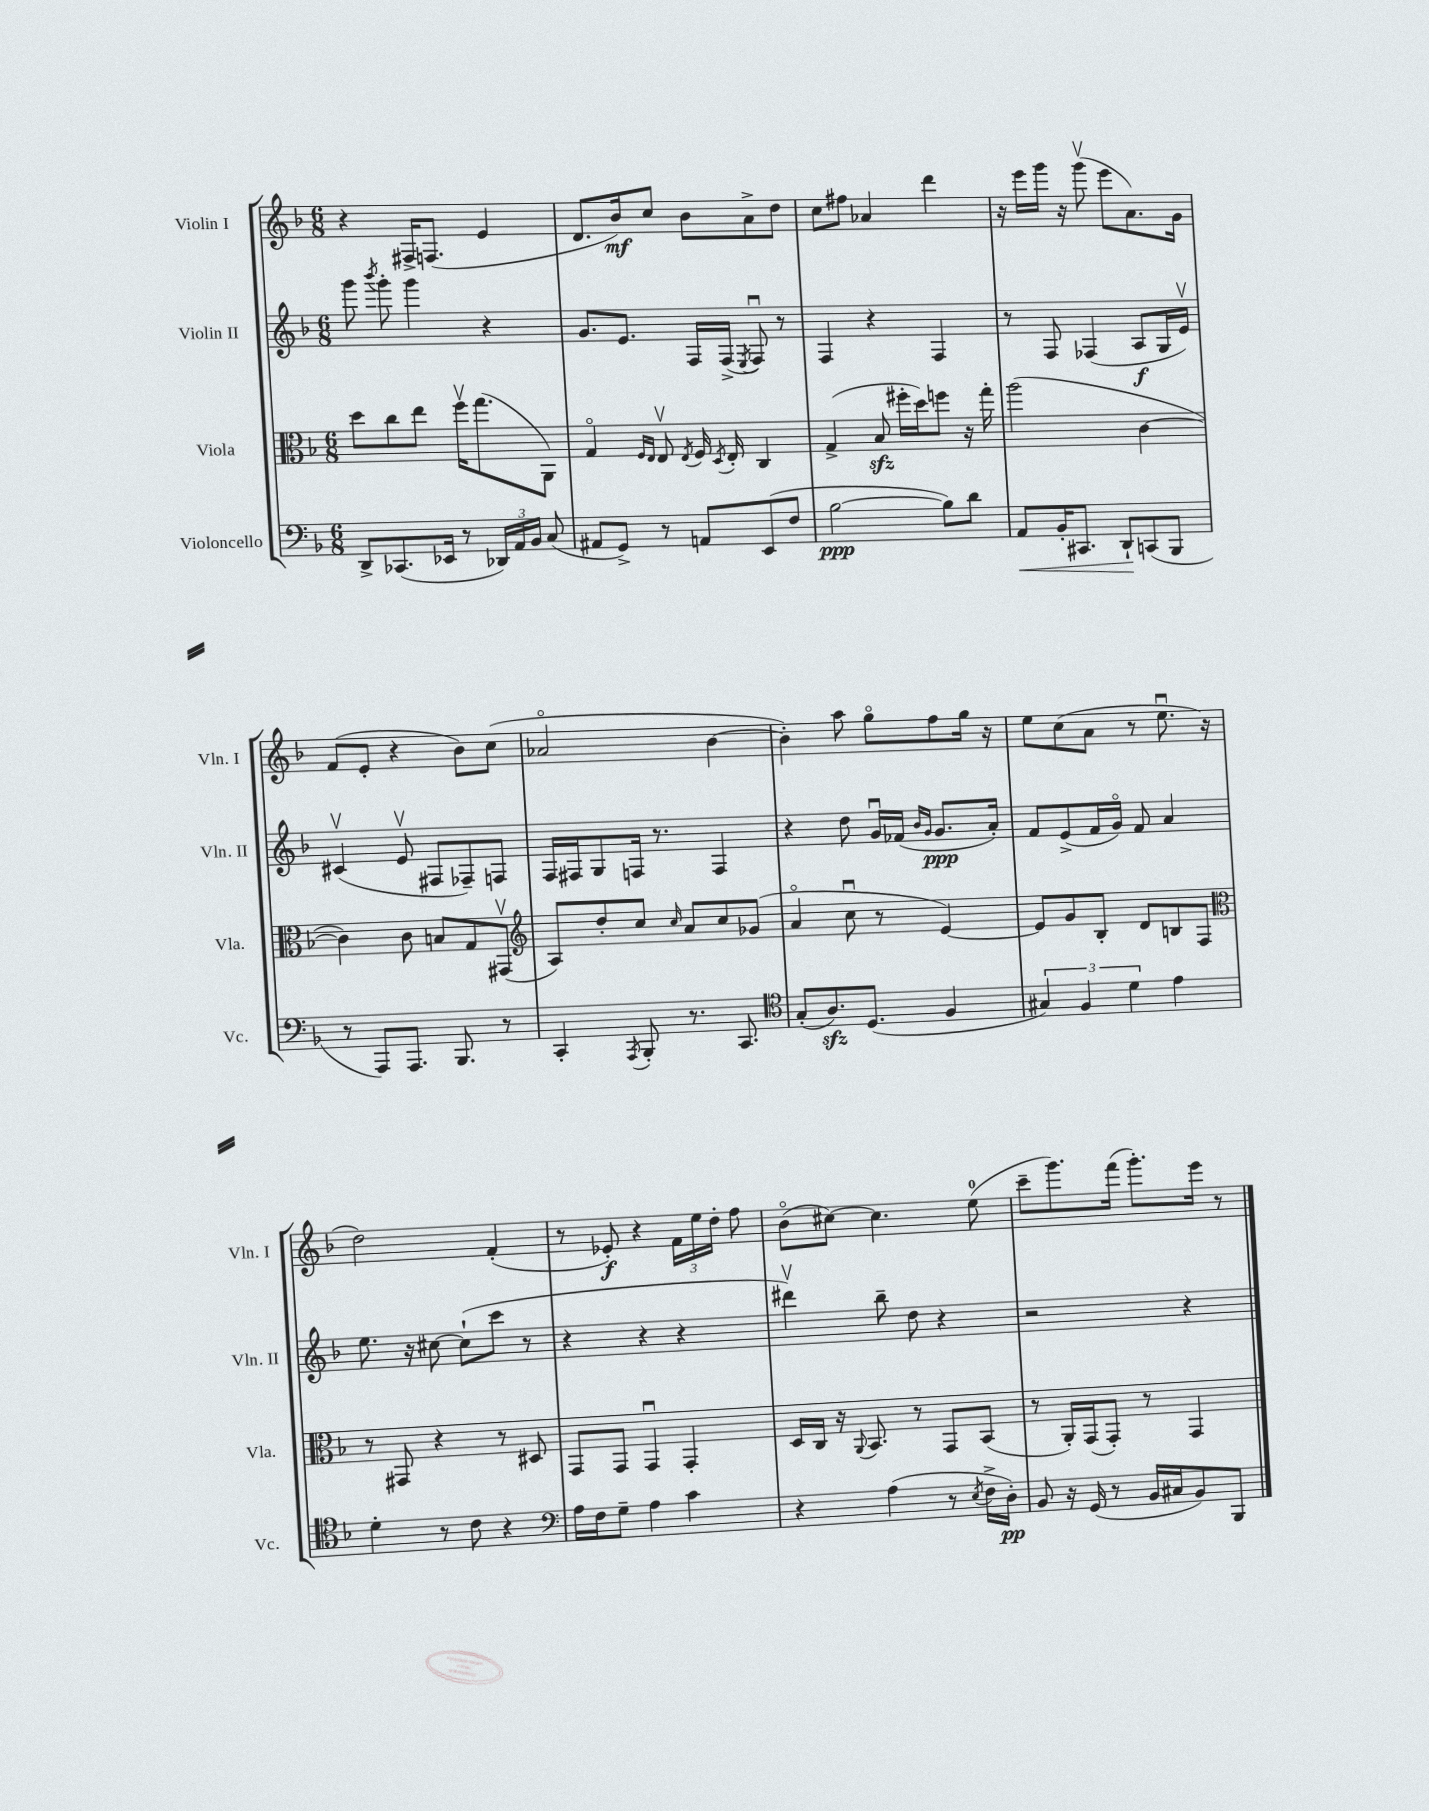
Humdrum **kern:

**kern	**dynam	**kern	**kern	**dynam	**kern	**dynam
*part4	*part4	*part3	*part2	*part2	*part1	*part1
*staff4	*staff4	*staff3	*staff2	*staff2	*staff1	*staff1
*I"Violoncello	*	*I"Viola	*I"Violin II	*	*I"Violin I	*
*I'Vc.	*	*I'Vla.	*I'Vln. II	*	*I'Vln. I	*
*clefF4	*	*clefC3	*clefG2	*	*clefG2	*
*k[b-]	*	*k[b-]	*k[b-]	*	*k[b-]	*
*M6/8	*	*M6/8	*M6/8	*	*M6/8	*
=40	=40	=40	=40	=40	=40	=40
8DD^/L	.	8dd\L	8ggg\	.	4r	.
.	.	.	8qbbb-/	.	.	.
(8.CC-X/	.	8cc\	8ggg'\	.	.	.
.	.	8ee\J	4ggg\	.	16F#X^/KL	.
16EE-X/Jk	.	.	.	.	(8.Fn/J	.
8r	.	16ffv\KL	.	.	.	.
.	.	(8.gg\	.	.	.	.
24DD-X/LL)	.	.	4r	.	4e/	.
24AA/	.	.	.	.	.	.
24BB-/JJ	.	.	.	.	.	.
(8C/	.	8AA\J)	.	.	.	.
=41	=41	=41	=41	=41	=41	=41
8AA#X/L	.	4G/	8.g/L	.	8.d/L	.
8GG^/J)	.	.	.	.	.	.
.	.	.	8.e/J	.	16b-/k)	mf
.	.	16qqF/LL	.	.	.	.
.	.	16qqE/JJ	.	.	.	.
8r	.	8Ev/	.	.	8cc/J	.
.	.	8qE/	.	.	.	.
8AAn/L	.	16F/	16F/LL	.	8b-\L	.
.	.	8qD/	.	.	.	.
.	.	16E'/	(16F^/JJ	.	.	.
.	.	.	8qE/	.	.	.
(8EE/	.	4C/	8Fu/)	.	8a^\	.
8F/J	.	.	8r	.	8dd\J	.
=42	=42	=42	=42	=42	=42	=42
[2B-\	ppp	(4G^/	4F/	.	8cc\L	.
.	.	.	.	.	8ff#X\J	.
.	.	8B-zz/	4r	.	4a-X/	.
.	.	16ff#X'\LL	.	.	.	.
.	.	16dd\J)	.	.	.	.
8B-\L])	.	8ffn\J	4F/	.	4ddd\	.
8d\J	.	16r	.	.	.	.
.	.	16gg'\	.	.	.	.
=43	=43	=43	=43	=43	=43	=43
!	!LO:HP:b	!	!	!	!	!
8AA/L	<	(2aa\	8r	.	16r	.
.	.	.	.	.	16eee\LL	.
16BB-'/K	.	.	8F/	.	16ggg\JJ	.
8.CC#X/J	.	.	.	.	16r	.
.	.	.	(4F-X/	.	(8gggv\	.
8DD`/L	.	.	.	.	8eee\L	.
(8CCn/	[	[4c\	8A/L	f	8.a\)	.
8BBB-/J	.	.	16G/L	.	.	.
.	.	.	16ev/JJ)	.	16g\Jk	.
!!LO:LB:g=z
=44	=44	=44	=44	=44	=44	=44
8r	.	4c\])	(4c#Xv/	.	(8f/L	.
8AAA/L)	.	.	.	.	8e'/J	.
8.AAA/J	.	8c\	8ev/	.	4r	.
.	.	8Bn/L	8F#X/L	.	.	.
8.BBB-/	.	.	.	.	.	.
.	.	8G/	8F-X~/)	.	8b-\L)	.
8r	.	(8GG#Xv/J	8Fn/J	.	(8cc\J	.
=45	=45	=45	=45	=45	=45	=45
*	*	*clefG2	*	*	*	*
4CC'/	.	8A/L)	16F/LL	.	2a-X/	.
.	.	.	16F#X/J	.	.	.
.	.	8dd'/	8G/	.	.	.
8qAAA/	.	.	.	.	.	.
8BBB-'/	.	8cc/J	16Fn/Jk	.	.	.
.	.	.	8.r	.	.	.
.	.	16qqcc/	.	.	.	.
8.r	.	8a/L	.	.	.	.
.	.	8cc/	4F/	.	[4b-\	.
8.CC/	.	.	.	.	.	.
.	.	(8g-X/J	.	.	.	.
=46	=46	=46	=46	=46	=46	=46
*clefC4	*	*	*	*	*	*
(8G'/L	.	4a/	4r	.	4b-'\])	.
8.Azz/)	.	.	.	.	.	.
.	.	8ccu\	8dd\	.	8aa\	.
(8.D/J	.	.	.	.	.	.
.	.	8r	16gu/LL	.	8gg\L	.
.	.	.	(16f-X/JJ	.	.	.
.	.	.	16qqb-/LL	.	.	.
.	.	.	16qqg/JJ	.	.	.
4F/	.	[4e/)	8.g/L	ppp	8ff\	.
.	.	.	.	.	16gg\Jk	.
.	.	.	16a'/Jk)	.	16r	.
=47	=47	=47	=47	=47	=47	=47
6G#X/)	.	8e/L]	8f/L	.	8ee\L	.
.	.	8g/	(8e^/	.	(8cc\	.
6F/	.	.	.	.	.	.
.	.	8B-'/J	16f/L	.	8a\J	.
.	.	.	16g/JJ)	.	.	.
6d\	.	.	.	.	.	.
.	.	8d/L	8f/	.	8r	.
4e\	.	8Bn/	4a/	.	8.eeu\	.
.	.	8F/J	.	.	.	.
.	.	.	.	.	16r	.
!!LO:LB:g=z
=48	=48	=48	=48	=48	=48	=48
*	*	*clefC3	*	*	*	*
4d'\	.	8r	8.ee\	.	2dd\)	.
.	.	8GG#X/	.	.	.	.
.	.	.	16r	.	.	.
8r	.	4r	[8cc#X\	.	.	.
8c\	.	.	(8cc#`\L]	.	.	.
4r	.	8r	8ccc\J	.	(4f'/	.
.	.	8D#X/	8r	.	.	.
=49	=49	=49	=49	=49	=49	=49
*clefF4	*	*	*	*	*	*
16A\LL	.	8GG/L	4r	.	8r	.
16F\J	.	.	.	.	.	.
8G~\J	.	8GG/J	.	.	8e-X'/)	f
4A\	.	4GGu/	4r	.	4r	.
4c\	.	4GG'/	4r	.	24f\LL	.
.	.	.	.	.	24ee\	.
.	.	.	.	.	24dd'\JJ	.
.	.	.	.	.	8ff\	.
=50	=50	=50	=50	=50	=50	=50
4r	.	16D/LL	4ddd#Xv\)	.	(8b-\L	.
.	.	16C/JJ	.	.	.	.
.	.	16r	.	.	[8cc#X\J)	.
.	.	8qqAA/	.	.	.	.
.	.	8.BB-/	.	.	.	.
(4A\	.	.	8bb-~\	.	4.cc#\]	.
.	.	8r	8dd\	.	.	.
8r	.	8GG/L	4r	.	.	.
8qE/	.	.	.	.	.	.
16F^\LL	.	(8BB-/J	.	.	(8ee\	.
16D'\JJ)	pp	.	.	.	.	.
=51	=51	=51	=51	=51	=51	=51
8BB-/	.	8r	2r	.	8ccc~\L	.
16r	.	16AA'/LL)	.	.	8.ggg\)	.
(16GG/	.	(16GG/J	.	.	.	.
8r	.	8GG'/J)	.	.	.	.
.	.	.	.	.	(16fff\Jk	.
16BB-/LL	.	8r	.	.	8.ggg'\L)	.
16C#X/J	.	.	.	.	.	.
8BB-/)	.	4GG/	4r	.	.	.
.	.	.	.	.	16eee\Jk	.
8BBB-/J	.	.	.	.	8r	.
==	==	==	==	==	==	==
*-	*-	*-	*-	*-	*-	*-
